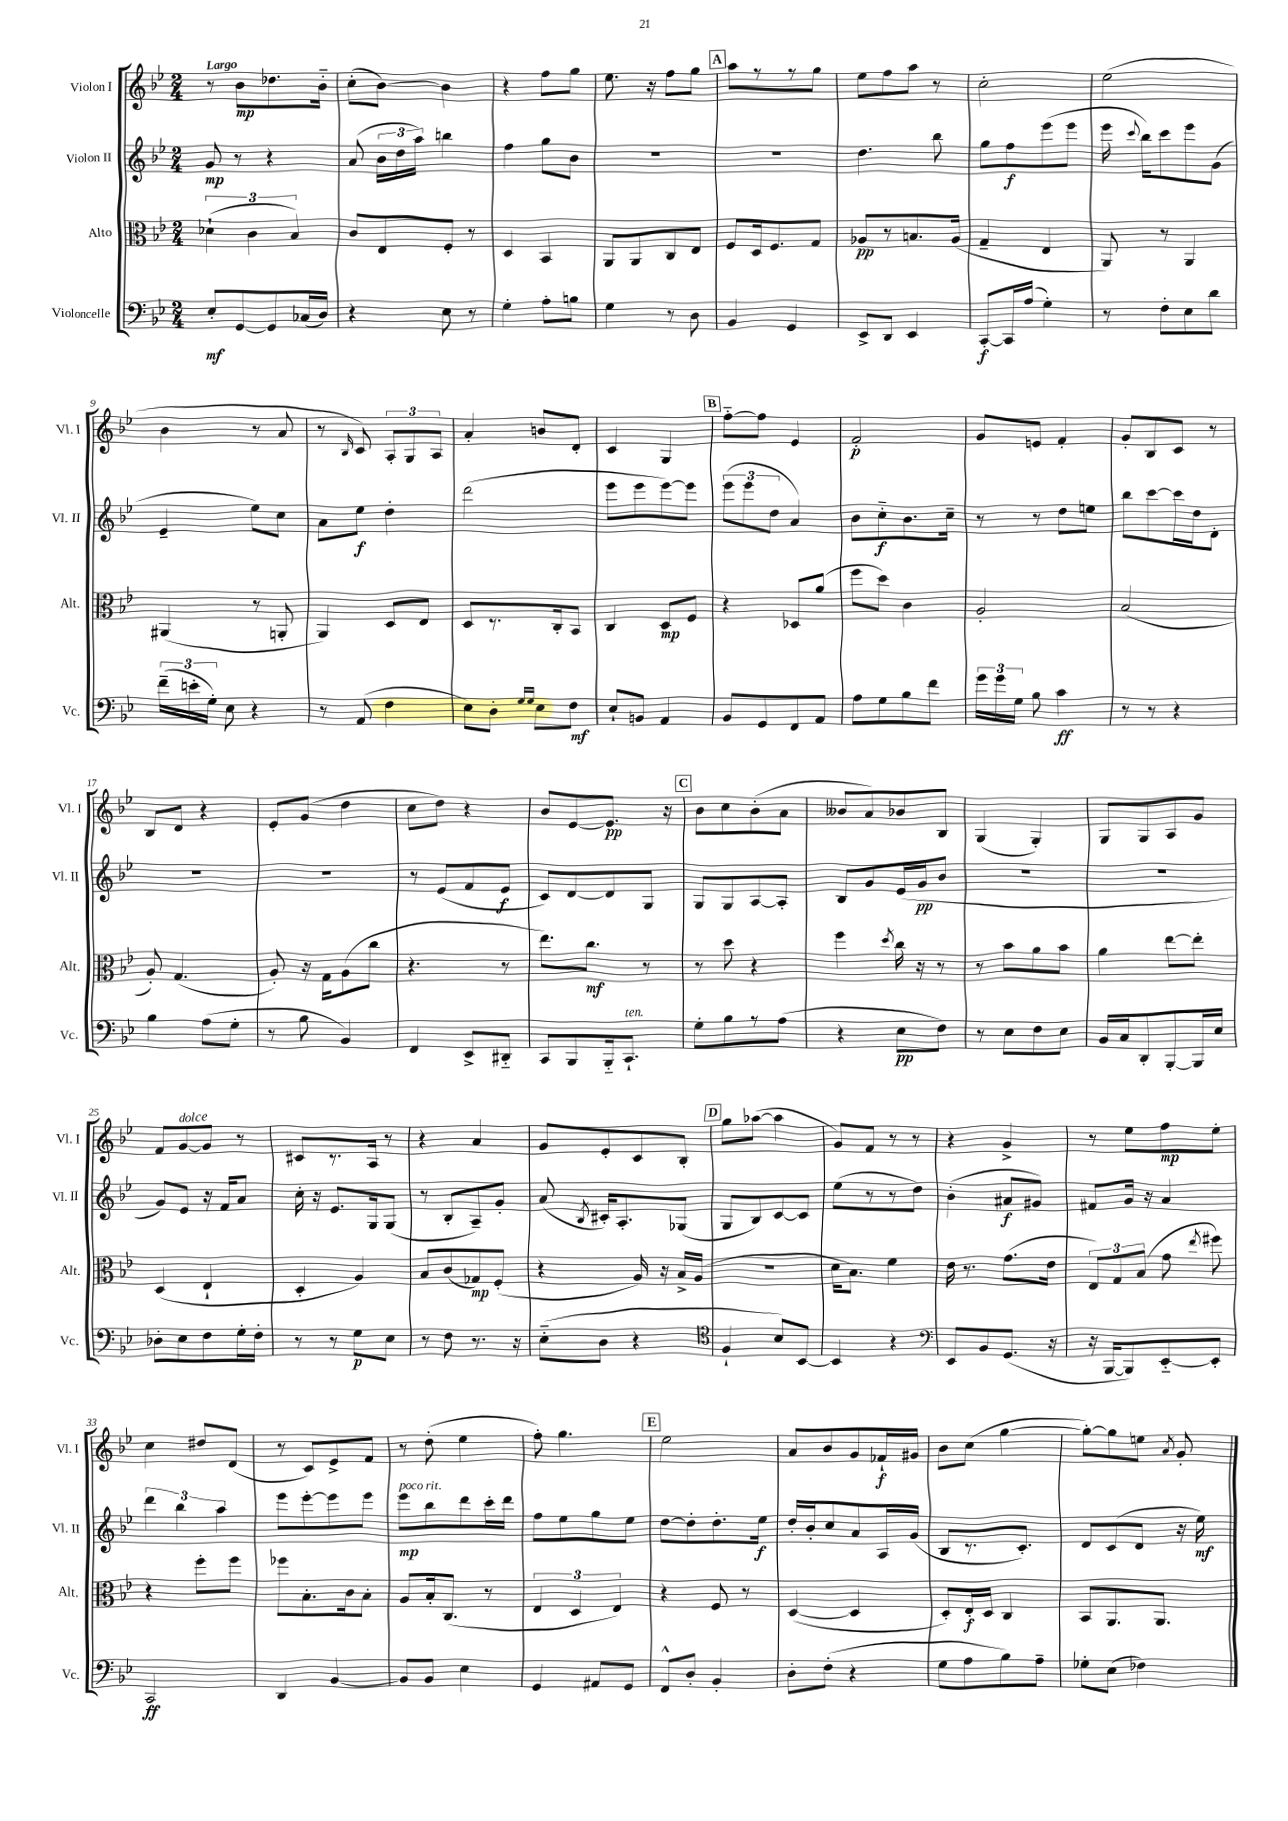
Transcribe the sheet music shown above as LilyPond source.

<<
\new StaffGroup <<
\new Staff = "s0" \with { instrumentName = "Violon I" shortInstrumentName = "Vl. I" } {
    \clef treble \key bes \major \numericTimeSignature \time 2/4 \tempo "Largo"
    \autoBeamOff r8 bes'8[\mp des''8. bes'16]-_ |
    c''8[-.( bes'8]~) bes'4 |
    r4 f''8[ g''8] |
    ees''8. r16 f''8[ g''8] |
    \mark \markup { \box "A" } a''8[ r8 r8 g''8] |
    ees''8[ f''8 a''8] r8 |
    c''2-. |
    ees''2( |
    bes'4 r8 a'8 |
    r8 \grace { bes16 } c'8) \tuplet 3/2 { a8[-. g8 a8] } |
    a'4-. b'8[ d'8]-. |
    c'4 g4 |
    \mark \markup { \box "B" } f''8[~-_ f''8] ees'4 |
    f'2-.\p |
    g'8[ e'8] f'4-. |
    g'8[-. bes8 c'8] r8 |
    bes8[ d'8] r4 |
    ees'8[-. g'8]( d''4 |
    c''8[ d''8]) r4 |
    bes'8[ ees'8~ ees'8.]\pp r16 |
    \mark \markup { \box "C" } bes'8[ c''8 bes'8-.( a'8] |
    beses'8[ a'8) bes'8 bes8] |
    g4( g4-.) |
    g8[ g8 a8 g'8] |
    f'8[ g'8~^\markup { \italic "dolce" } g'8] r8 |
    cis'8[ r8. a16] r8 |
    r4 a'4 |
    g'8[ ees'8-. c'8 bes8]-. |
    \mark \markup { \box "D" } g''8[ aes''8]~( aes''4 |
    g'8[) f'8] r8 r8 |
    r4 g'4-> |
    r8 ees''8[ f''8\mp ees''8]-. |
    c''4 dis''8[ d'8]( |
    r8 c'8[) ees'8-> f'8] |
    r8 d''8-.( ees''4 |
    f''8-.) g''4. |
    \mark \markup { \box "E" } ees''2 |
    a'8[ bes'8 g'8 fes'16-!\f gis'16] |
    bes'8[ c''8]( g''4~ |
    g''8[~-.) g''8 e''8] \acciaccatura { a'8 } g'8-. \bar "|." |
}
\new Staff = "s1" \with { instrumentName = "Violon II" shortInstrumentName = "Vl. II" } {
    \clef treble \key bes \major \numericTimeSignature \time 2/4
    \autoBeamOff g'8\mp r8 r4 |
    a'8( \tuplet 3/2 { bes'16[ d''16 a''16]) } b''4 |
    f''4 g''8[ bes'8] |
    R2 |
    \mark \markup { \box "A" } R2 |
    d''4. bes''8 |
    g''8[ f''8\f ees'''8( ees'''8] |
    ees'''16 \appoggiatura { c'''8 } bes''16[) c'''8 ees'''8 g'8]( |
    ees'4-- ees''8[) c''8] |
    a'8[ ees''8]\f d''4-. |
    d'''2( |
    ees'''8[ ees'''8 ees'''8~) ees'''8] |
    \mark \markup { \box "B" } \tuplet 3/2 { ees'''8[( ees'''8 d''8] } a'4) |
    bes'8[ c''8-_\f bes'8. c''16]-- |
    r8 r8 d''8[ e''8] |
    bes''8[ c'''8~ c'''16 d''16 d'8]-. |
    R2 |
    r2 |
    r8 ees'8[( f'8 ees'8]\f |
    c'8[) d'8~ d'8 g8] |
    \mark \markup { \box "C" } g8[ g8 a8~ a8]-. |
    bes8[ g'8 ees'16( g'16\pp bes'8] |
    r2 |
    R2 |
    g'8[) ees'8] r16 f'16[ a'8] |
    c''16-. r16 ees'8.[ g16 g8]( |
    r8 bes8[-. a8--) g'8]-. |
    a'8( \acciaccatura { bes8 } cis'16[-.) a8.-. ges8]( |
    \mark \markup { \box "D" } g8[ bes8) c'8~ c'8] |
    ees''8[( r8 r8 d''8]) |
    bes'4-.( ais'8[\f gis'8]) |
    fis'8[ g'16] r16 a'4 |
    \tuplet 3/2 { d'''4 bes''4 a''4 } |
    ees'''8[ ees'''8~-. ees'''8 ees'''8] |
    ees'''8[\mp^\markup { \italic "poco rit." } bes''8 d'''8 c'''16-. d'''16] |
    f''8[ ees''8 g''8 ees''8] |
    \mark \markup { \box "E" } d''8[~ d''8-. d''8.-. ees''16]\f |
    d''16[-. bes'16-. c''8 a'8 a16 g'16]( |
    bes8[ r8. c'8.]-.) |
    d'8[ c'8( d'8] r16 ees''16\mf) \bar "|." |
}
\new Staff = "s2" \with { instrumentName = "Alto" shortInstrumentName = "Alt." } {
    \clef alto \key bes \major \numericTimeSignature \time 2/4
    \autoBeamOff \tuplet 3/2 { des'4-!( c'4 bes4) } |
    c'8[ ees8 f8]-. r8 |
    d4 bes,4 |
    a,8[ a,8 c8 ees8] |
    \mark \markup { \box "A" } f8[ d16 f8. g8] |
    aes8[\pp r8 b8. aes16]( |
    g4-- ees4 |
    a,8) r8 a,4 |
    ais,4( r8 a,8-. |
    a,4) d8[ ees8] |
    d8[ r8. c16-. bes,8] |
    c4 d8[\mp f8] |
    \mark \markup { \box "B" } r4 des8[ a'8]( |
    f''8[ d''8]) c'4 |
    a2-. |
    bes2( |
    a8-.) g4.( |
    a8-.) r16 g16[ a8( c''8] |
    r4. r8 |
    ees''8.[) c''8.]\mf r8 |
    \mark \markup { \box "C" } r8 d''8 r4 |
    f''4 \acciaccatura { d''8 } c''16 r16 r8 |
    r8 bes'8[ a'8 bes'8] |
    a'4 ees''8[~ ees''8]-. |
    d4( ees4-! |
    d4-. a4) |
    bes8[ c'8( ges8\mp) f8]-.( |
    r4 a16) r16 bes16[-> a16]( |
    \mark \markup { \box "D" } r2 |
    d'16[ bes8.]) f'4 |
    ees'16 r8. g'8.[( ees'16] |
    \tuplet 3/2 { ees8[) g8 bes8]( } g'8 \acciaccatura { ees''8 } fis''8) |
    r4 f''8[-. f''8] |
    fes''8[ bes8.-. c'16 bes8]-. |
    a8[ bes16-. c8.]( r8 |
    \tuplet 3/2 { ees4 d4 ees4) } |
    \mark \markup { \box "E" } r4 f8 r8 |
    d4~( d4 |
    d8[-.) ees16-.\f d16] c4 |
    bes,8[ a,8. a,8.] \bar "|." |
}
\new Staff = "s3" \with { instrumentName = "Violoncelle" shortInstrumentName = "Vc." } {
    \clef bass \key bes \major \numericTimeSignature \time 2/4
    \autoBeamOff ees8[-.\mf g,8~ g,8 ces16( d16]) |
    r4 ees8 r8 |
    g4-. a8[-. b8] |
    g4 r8 d8 |
    \mark \markup { \box "A" } bes,4 g,4 |
    ees,8[-> d,8] ees,4 |
    c,8[~-.\f c,16 a16]( g4-.) |
    r8 f8[-. ees8 d'8] |
    \tuplet 3/2 { f'16[--( e'16-. g16]-.) } ees8 r4 |
    r8 a,8( f4 |
    ees8[) d8]-. \grace { g16[ g16] } ees8[ f8]\mf |
    ees8[-! b,8] a,4 |
    \mark \markup { \box "B" } bes,8[ g,8 f,8 a,8] |
    a8[ g8 bes8 f'8] |
    \tuplet 3/2 { g'16[ g'16 g16] } bes8 c'4\ff |
    r8 r8 r4 |
    bes4 a8[( g8]-. |
    r8 bes8 bes,4) |
    f,4 ees,8[-> dis,8]-_ |
    c,8[ bes,,8 bes,,16-_ c,8.]-!^\markup { \italic "ten." } |
    \mark \markup { \box "C" } g8[-. bes8 r8 a8]( |
    r4 ees8[\pp f8]) |
    r8 ees8[ f8 ees8] |
    bes,16[ c16 d,8-. bes,,8~-. bes,,16 ees16] |
    des8[-. ees8 f8 g16-. f16]-. |
    r8 r8 g8[\p ees8] |
    r8 f8 r8. r16 |
    ees8[-_( d8] r4 |
    \mark \markup { \box "D" } \clef tenor f4-! bes8[) bes,8]~ |
    bes,4 r4 |
    \clef bass ees,8[ bes,8 g,8.]( r16 |
    r16 bes,,16[~ bes,,8) ees,8~-_ ees,8]-. |
    c,2\ff |
    d,4 bes,4~ |
    bes,8[ bes,8] ees4 |
    g,4 ais,8[ g,8] |
    \mark \markup { \box "E" } f,8[-^ d8]-. bes,4-. |
    d8[-. f8]-.( r4 |
    g8[ a8 bes8) a8]-- |
    ges8[-. ees8]( fes4) \bar "|." |
}
>>
>>
